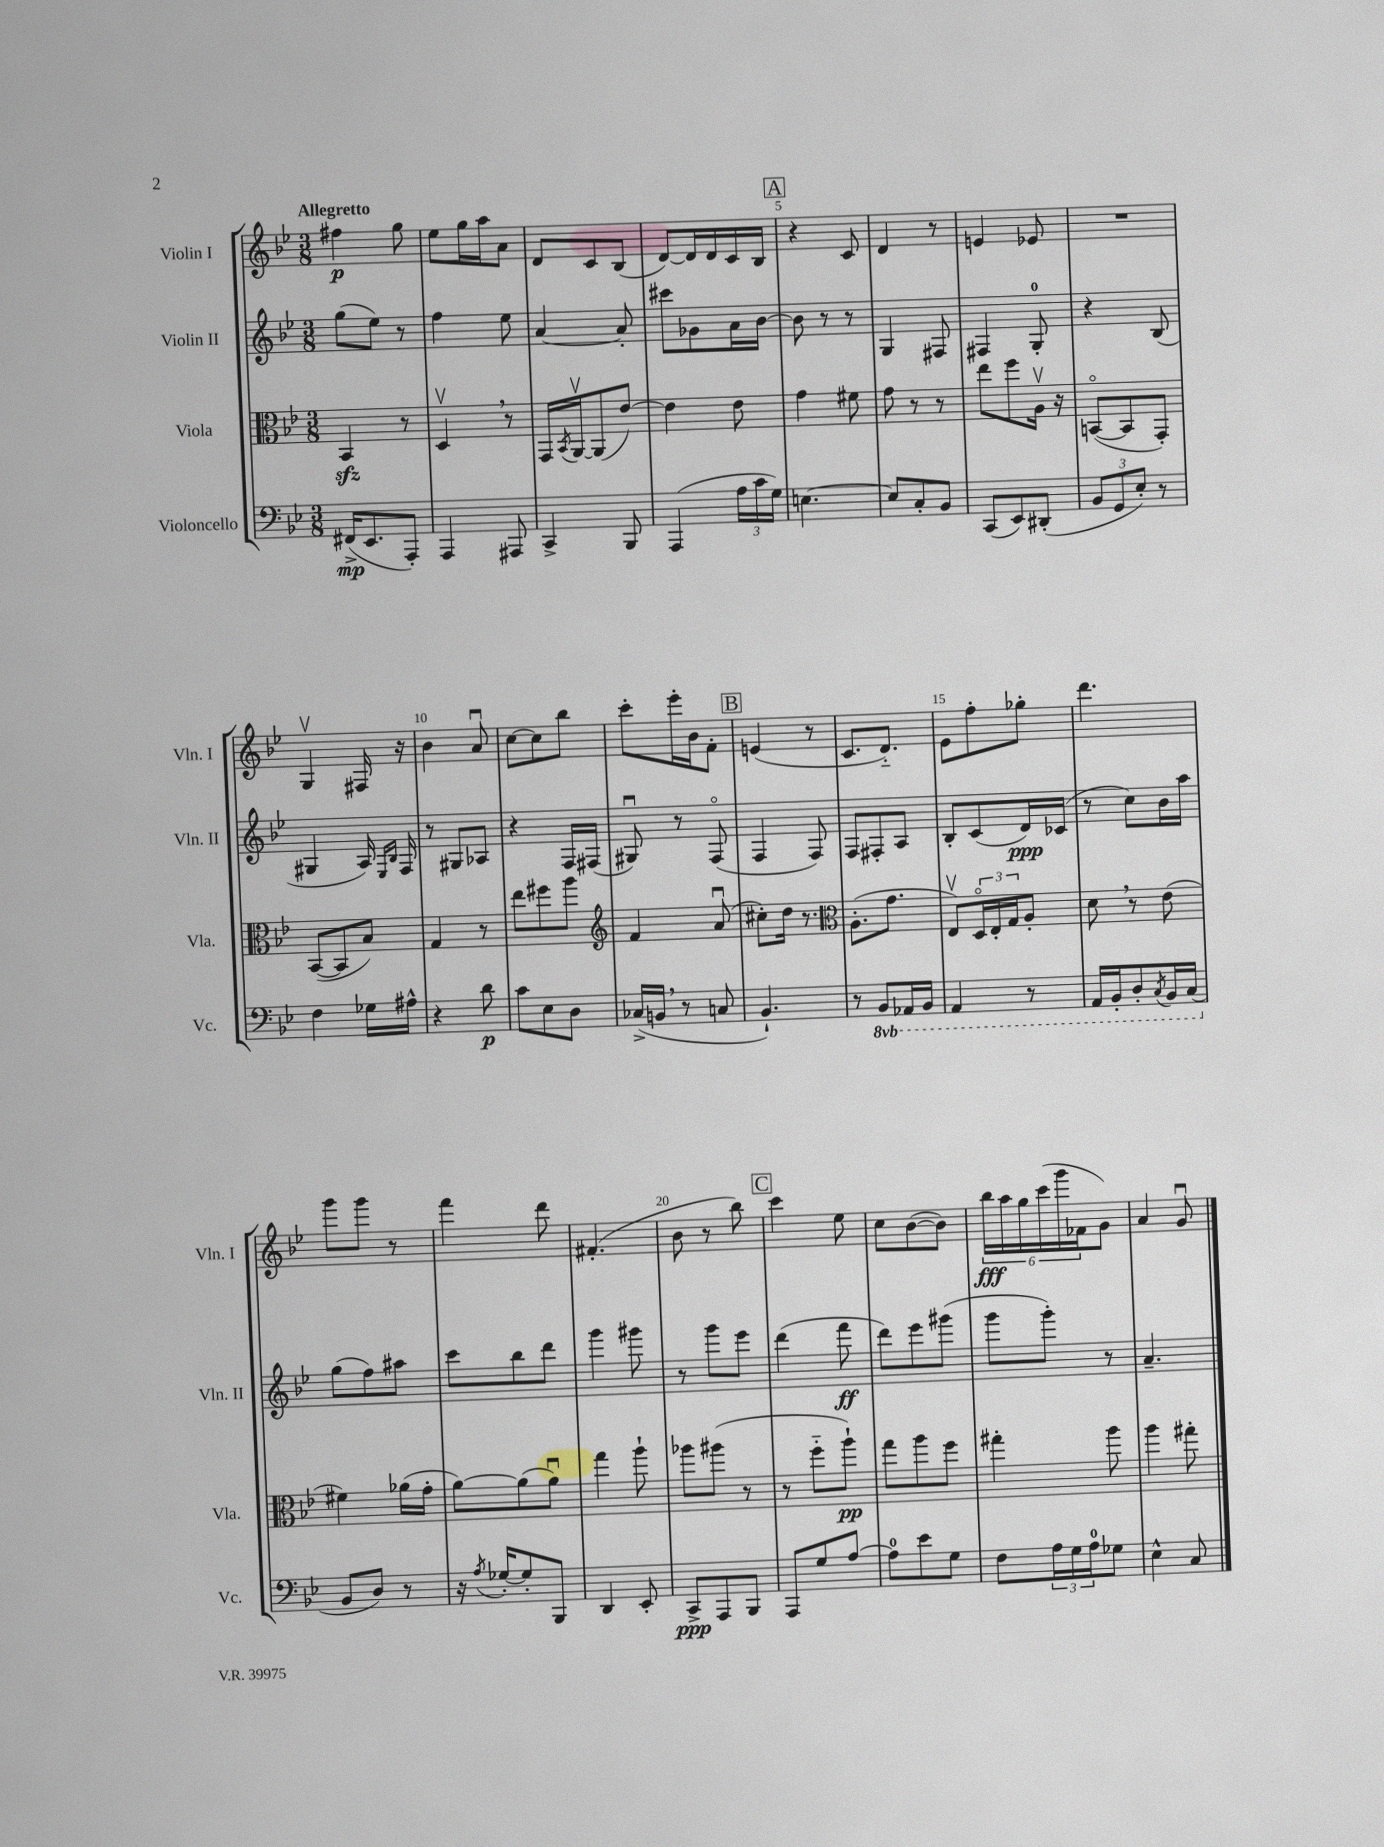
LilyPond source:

<<
\new StaffGroup <<
\new Staff = "s0" \with { instrumentName = "Violin I" shortInstrumentName = "Vln. I" } {
    \clef treble \key bes \major \numericTimeSignature \time 3/8 \tempo "Allegretto"
    fis''4\p g''8 |
    ees''8 g''16 a''16 a'8 |
    d'8 c'8 bes8( |
    d'8~) d'16 d'16 c'16 bes16 |
    \mark \markup { \box "A" } r4 c'8 |
    d'4 r8 |
    e'4 ees'8 |
    R4. |
    g4\upbow fis16 r16 |
    bes'4 a'8\downbow |
    c''8~ c''8 bes''8 |
    c'''8-. ees'''16-. bes'16 f'8-. |
    \mark \markup { \box "B" } e'4( r8 |
    c'8. d'8.-_) |
    ees'8 f''8-. ges''8-. |
    d'''4. |
    g'''8 g'''8 r8 |
    f'''4 d'''8 |
    fis'4.-.( |
    bes'8 r8 bes''8) |
    \mark \markup { \box "C" } c'''4 ees''8 |
    c''8 bes'8~( bes'8) |
    \tuplet 6/4 { bes''16\fff a''16 g''16 c'''16( g'''16 fes'16 } g'8) |
    a'4 g'8\downbow \bar "|." |
}
\new Staff = "s1" \with { instrumentName = "Violin II" shortInstrumentName = "Vln. II" } {
    \clef treble \key bes \major \numericTimeSignature \time 3/8
    g''8( ees''8) r8 |
    f''4 ees''8 |
    a'4~ a'8-. |
    cis'''8 ges'8 a'16 bes'16~ |
    \mark \markup { \box "A" } bes'8 r8 r8 |
    g4 fis8 |
    fis4 g8-0-. |
    r4 bes8( |
    gis4 a16) \grace { ees16 bes16 } f16 |
    r8 gis8 aes8 |
    r4 f16 fis16( |
    gis8\downbow) r8 f8\flageolet( |
    \mark \markup { \box "B" } f4 f8) |
    f8 fis8-. a8 |
    bes8-. c'8( d'16\ppp) ces'16( |
    r8 c''8) bes'16 a''16 |
    g''8( f''8) ais''8 |
    c'''8 bes''8 d'''8 |
    g'''4 gis'''8 |
    r8 g'''8 ees'''8 |
    \mark \markup { \box "C" } d'''4( f'''8\ff |
    d'''8) ees'''8 gis'''8( |
    g'''8 g'''8-.) r8 |
    a'4.-- \bar "|." |
}
\new Staff = "s2" \with { instrumentName = "Viola" shortInstrumentName = "Vla." } {
    \clef alto \key bes \major \numericTimeSignature \time 3/8
    bes,4\sfz r8 |
    d4\upbow \breathe r8 |
    g,16 \acciaccatura { bes,8 } a,16~\upbow a,8( ees'8~) |
    ees'4 ees'8 |
    \mark \markup { \box "A" } g'4 fis'8 |
    g'8 r8 r8 |
    ees''8 f''8 a16\upbow r16 |
    b,8~\flageolet( b,8 g,8-.) |
    bes,8~( bes,8 bes8) |
    g4 r8 |
    ees''8 fis''8 a''8 |
    \clef treble f'4 a'8\downbow( |
    \mark \markup { \box "B" } cis''8-.) d''16 r8. |
    \clef alto a8.-.( g'8. |
    ees8\upbow) \tuplet 3/2 { d16\flageolet ees16-. g16 } a8-. |
    d'8 \breathe r8 ees'8( |
    fis'4) aes'16( g'16-. |
    a'8~) a'8( a'8\downbow) |
    g''4 a''8-! |
    aes''8 ais''8( r8 |
    \mark \markup { \box "C" } r8 f''8-_ a''8-!\pp) |
    g''8 a''8 f''8 |
    gis''4-. a''8 |
    a''4 gis''8-. \bar "|." |
}
\new Staff = "s3" \with { instrumentName = "Violoncello" shortInstrumentName = "Vc." } {
    \clef bass \key bes \major \numericTimeSignature \time 3/8 \set Staff.ottavationMarkups = #ottavation-simple-ordinals
    fis,16->\mp( ees,8. a,,8-.) |
    a,,4 ais,,8 |
    c,4-> bes,,8 |
    a,,4( \tuplet 3/2 { a16 c'16 g16) } |
    \mark \markup { \box "A" } e4.~ |
    e8 c8-. bes,8 |
    c,8( ees,8) dis,8-.( |
    \tuplet 3/2 { bes,8 g,8 ees8-.) } r8 |
    f4 ges16 ais16-^ |
    r4 d'8\p |
    c'8 ees8 d8 |
    ces16->( b,16 \breathe r8 c8 |
    \mark \markup { \box "B" } bes,4.-!) |
    r8 \ottava #-1 bes,,8 aes,,16 bes,,16 |
    a,,4 r8 |
    a,,16 bes,,16-. d,8-. \acciaccatura { c,8 } bes,,16 c,16( \ottava #0 |
    bes,8 d8) r8 |
    r16 \acciaccatura { a8 } ges16~-. ges8-. bes,,8 |
    d,4 ees,8-. |
    c,8->\ppp a,,8 bes,,8 |
    \mark \markup { \box "C" } a,,8 g8 a8~ |
    a8-0 ees'8 g8 |
    f8 \tuplet 3/2 { a16 g16 a16-0 } ges8 |
    ees4-^ c8 \bar "|." |
}
>>
>>
\layout { \context { \Score \override BarNumber.break-visibility = ##(#f #t #t) barNumberVisibility = #(every-nth-bar-number-visible 5) } }
